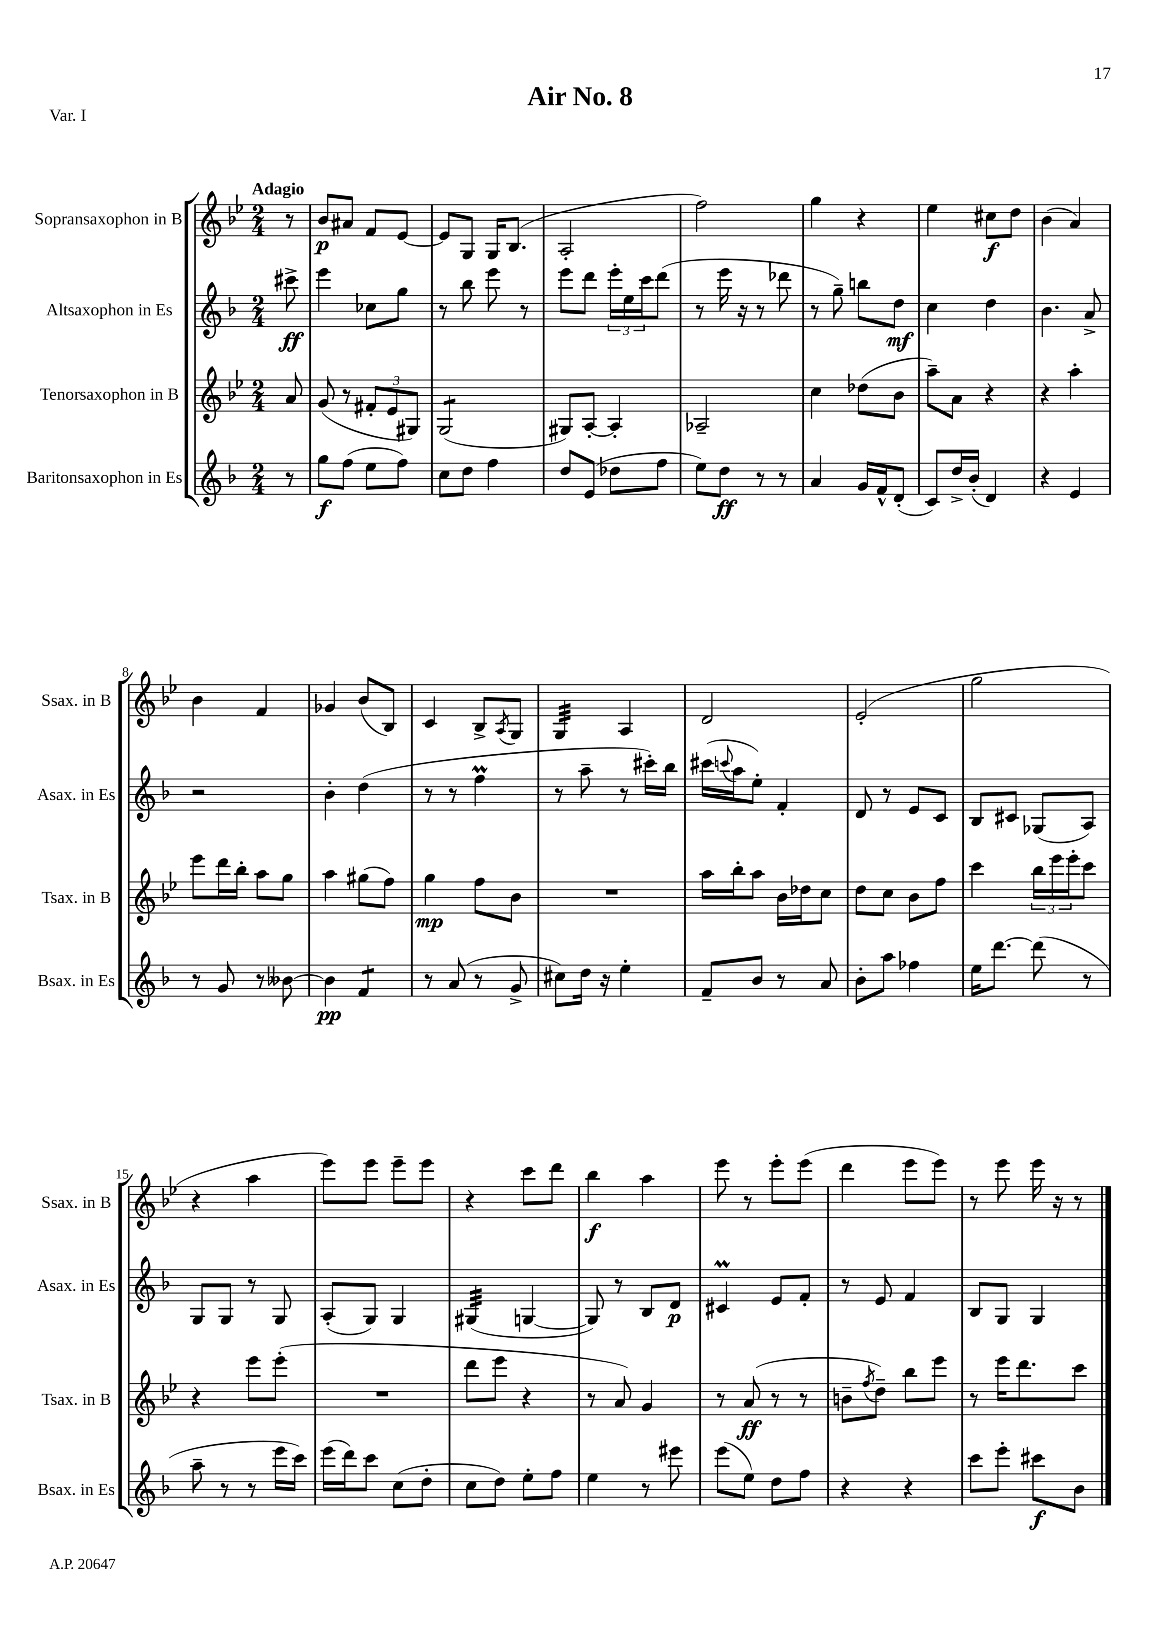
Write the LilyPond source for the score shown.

\header { title = "Air No. 8" piece = "Var. I" }
<<
\new StaffGroup <<
\new Staff = "s0" \with { instrumentName = "Sopransaxophon in B" shortInstrumentName = "Ssax. in B" } {
    \clef treble \key bes \major \numericTimeSignature \time 2/4 \partial 8 \tempo "Adagio"
    r8 |
    bes'8\p ais'8 f'8 ees'8~ |
    ees'8 g8 g16 bes8.( |
    a2-. |
    f''2) |
    g''4 r4 |
    ees''4 cis''8\f d''8 |
    bes'4( a'4) |
    bes'4 f'4 |
    ges'4 bes'8( bes8) |
    c'4 bes8-> \acciaccatura { a8 } g8 |
    g4:32 a4 |
    d'2 |
    ees'2-.( |
    g''2 |
    r4 a''4 |
    ees'''8) ees'''8 ees'''8-- ees'''8 |
    r4 c'''8 d'''8 |
    bes''4\f a''4 |
    ees'''8 r8 ees'''8-. ees'''8( |
    d'''4 ees'''8 ees'''8) |
    r8 ees'''8 ees'''16 r16 r8 \bar "|." |
}
\new Staff = "s1" \with { instrumentName = "Altsaxophon in Es" shortInstrumentName = "Asax. in Es" } {
    \clef treble \key f \major \numericTimeSignature \time 2/4 \partial 8
    cis'''8->\ff |
    e'''4 ces''8 g''8 |
    r8 bes''8 e'''8 r8 |
    e'''8 d'''8 \tuplet 3/2 { e'''16-. e''16 c'''16 } d'''8( |
    r8 e'''16 r16 r8 des'''8 |
    r8 g''8--) b''8 d''8\mf |
    c''4 d''4 |
    bes'4. a'8-> |
    r2 |
    bes'4-. d''4( |
    r8 r8 f''4\prall |
    r8 a''8-- r8 cis'''16-.) bes''16 |
    cis'''16( \appoggiatura { c'''8 } a''16 e''8-.) f'4-. |
    d'8 r8 e'8 c'8 |
    bes8 cis'8 ges8( a8) |
    g8 g8 r8 g8 |
    a8-.( g8) g4 |
    gis4:32( g4~ |
    g8) r8 bes8 d'8\p |
    cis'4\prall e'8 f'8-. |
    r8 e'8 f'4 |
    bes8 g8 g4 \bar "|." |
}
\new Staff = "s2" \with { instrumentName = "Tenorsaxophon in B" shortInstrumentName = "Tsax. in B" } {
    \clef treble \key bes \major \numericTimeSignature \time 2/4 \partial 8
    a'8 |
    g'8( r8 \tuplet 3/2 { fis'8-. ees'8 gis8) } |
    g2:8( |
    gis8) a8~-. a4-. |
    aes2-- |
    c''4 des''8( bes'8 |
    a''8--) a'8 r4 |
    r4 a''4-. |
    ees'''8 d'''16 bes''16-. a''8 g''8 |
    a''4 gis''8( f''8) |
    g''4\mp f''8 bes'8 |
    R2 |
    a''16 bes''16-. a''8 bes'16 des''16 c''8 |
    d''8 c''8 bes'8 f''8 |
    c'''4 \tuplet 3/2 { bes''16 ees'''16 ees'''16-. } c'''8 |
    r4 ees'''8 ees'''8-.( |
    R2 |
    d'''8 ees'''8 r4 |
    r8 a'8) g'4 |
    r8 a'8\ff( r8 r8 |
    b'8-- \acciaccatura { f''8 } d''8--) bes''8 ees'''8 |
    r8 ees'''16 d'''8. c'''8 \bar "|." |
}
\new Staff = "s3" \with { instrumentName = "Baritonsaxophon in Es" shortInstrumentName = "Bsax. in Es" } {
    \clef treble \key f \major \numericTimeSignature \time 2/4 \partial 8
    r8 |
    g''8\f f''8( e''8 f''8) |
    c''8 d''8 f''4 |
    d''8 e'8( des''8 f''8 |
    e''8) d''8\ff r8 r8 |
    a'4 g'16 f'16-^ d'8-.( |
    c'8) d''16-> bes'16-.( d'4) |
    r4 e'4 |
    r8 g'8 r8 beses'8~ |
    beses'4\pp f'4:8 |
    r8 a'8( r8 g'8-> |
    cis''8) d''16 r16 e''4-. |
    f'8-- bes'8 r8 a'8 |
    bes'8-. a''8 fes''4 |
    e''16 d'''8.~ d'''8( r8 |
    a''8-- r8 r8 e'''16 c'''16) |
    e'''16( d'''16) c'''8 c''8( d''8-. |
    c''8 d''8) e''8-. f''8 |
    e''4 r8 eis'''8 |
    e'''8( e''8) d''8 f''8 |
    r4 r4 |
    c'''8 e'''8-. cis'''8\f bes'8 \bar "|." |
}
>>
>>
